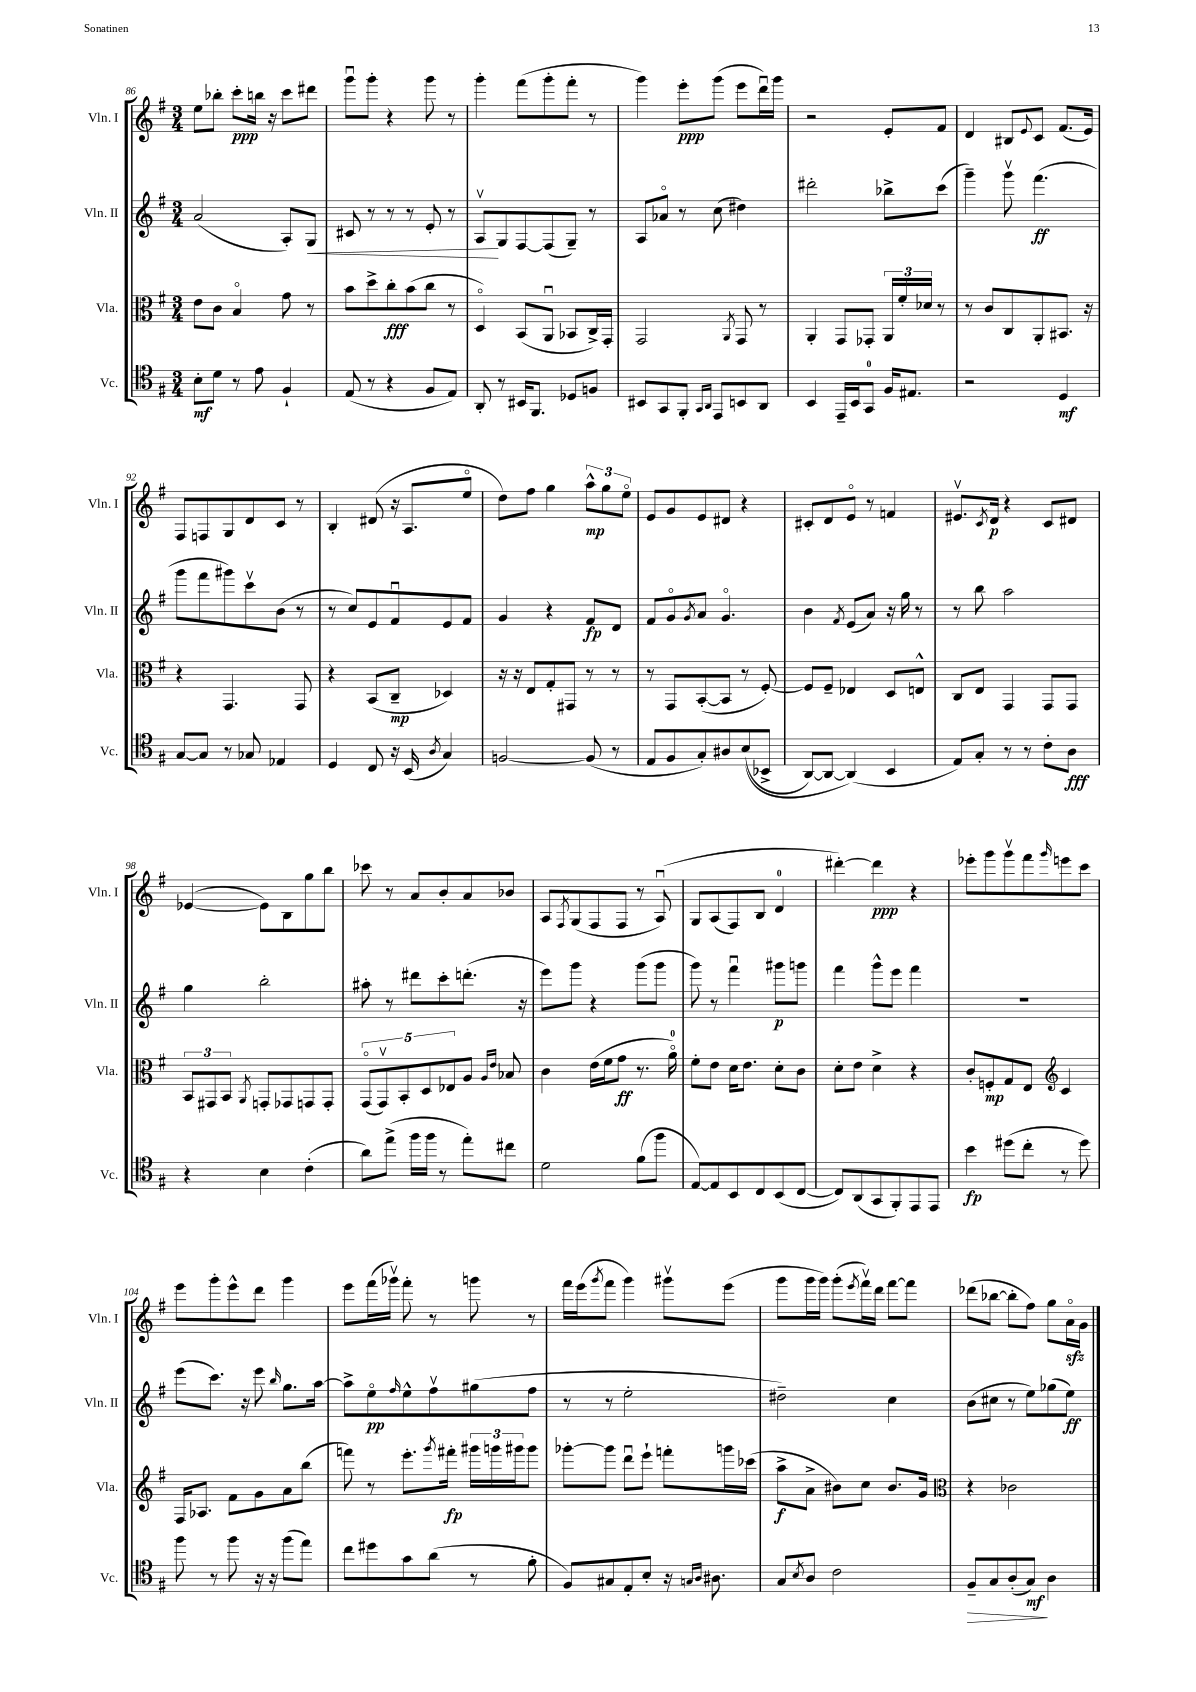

**kern	**dynam	**kern	**dynam	**kern	**dynam	**kern	**dynam
*part4	*part4	*part3	*part3	*part2	*part2	*part1	*part1
*staff4	*staff4	*staff3	*staff3	*staff2	*staff2	*staff1	*staff1
*I"Vc.	*	*I"Vla.	*	*I"Vln. II	*	*I"Vln. I	*
*I'Vc.	*	*I'Vla.	*	*I'Vln. II	*	*I'Vln. I	*
*clefC4	*	*clefC3	*	*clefG2	*	*clefG2	*
*k[f#]	*	*k[f#]	*	*k[f#]	*	*k[f#]	*
*M3/4	*	*M3/4	*	*M3/4	*	*M3/4	*
=86	=86	=86	=86	=86	=86	=86	=86
8B'\L	mf	8e\L	.	(2a/	.	8ee\L	.
8d\J	.	8c\J	.	.	.	8bb-X'\J	.
8r	.	4B/	.	.	.	8ccc'\L	ppp
8e\	.	.	.	.	.	16bbn\Jk	.
.	.	.	.	.	.	16r	.
4F#`/	.	8g\	.	8A'/L)	.	8ccc\L	.
!	!	!	!	!	!LO:HP:b	!	!
.	.	8r	.	8G/J	<	8ddd#X\J	.
=87	=87	=87	=87	=87	=87	=87	=87
(8E/	.	8b\L	.	8c#X/	.	8gggu\L	.
8r	.	8dd^\	.	8r	.	8ggg'\J	.
4r	.	8cc'\	fff	8r	.	4r	.
.	.	(8b\	.	8r	.	.	.
8F#/L	.	8cc\J	.	8e'/	.	8ggg\	.
8E/J)	.	8r	.	8r	.	8r	.
=88	=88	=88	=88	=88	=88	=88	=88
8AA'/	.	4D/)	.	8Av/L	.	4ggg'\	.
8r	.	.	.	8G/	[	.	.
16BB#X/KL	.	(8BB/L	.	[8F#/	.	(8fff#\L	.
8.FF#/J	.	.	.	.	.	.	.
.	.	8AAu/J	.	(8F#/]	.	8ggg'\	.
8D-X/L	.	8BB-X/L	.	8G~/J)	.	8fff#'\J	.
8Fn/J	.	16C^/L)	.	8r	.	8r	.
.	.	16GG'/JJ	.	.	.	.	.
=89	=89	=89	=89	=89	=89	=89	=89
8BB#X/L	.	2GG/	.	8A/L	.	4ggg\)	.
8GG/	.	.	.	8a-X/J	.	.	.
8FF#'/J	.	.	.	8r	.	8eee'\L	ppp
16qqGG/LL	.	.	.	.	.	.	.
16qqAA/JJ	.	.	.	.	.	.	.
8EE/L	.	.	.	(8cc\	.	(8ggg\J	.
.	.	8qAA/	.	.	.	.	.
8BBn/	.	8GG/	.	4dd#X\)	.	8eee\L	.
8AA/J	.	8r	.	.	.	16dddu\L)	.
.	.	.	.	.	.	16ggg\JJ	.
=90	=90	=90	=90	=90	=90	=90	=90
4BB/	.	4AA'/	.	2ddd#X'\	.	2r	.
16EE~/LL	.	8GG/L	.	.	.	.	.
16BB/J	.	.	.	.	.	.	.
8GG/J	.	8GG-X'/J	.	.	.	.	.
16F#/KL	.	24AA/LL	.	8bb-X^\L	.	8e'/L	.
.	.	24f#'/	.	.	.	.	.
8.E#X/J	.	.	.	.	.	.	.
.	.	24d-X/JJ	.	.	.	.	.
.	.	8r	.	(8ccc\J	.	8f#/J	.
=91	=91	=91	=91	=91	=91	=91	=91
2r	.	8r	.	4ggg~\)	.	4d/	.
.	.	8c/L	.	.	.	.	.
.	.	8C/	.	8gggv\	.	8B#X/L	.
.	.	.	.	.	.	8qqe/	.
.	.	8AA'/	.	(4.fff#\	ff	8c/J	.
4D/	mf	8.BB#X/J	.	.	.	(8.f#/L	.
.	.	16r	.	.	.	16e/Jk)	.
!!LO:LB:g=z
=92	=92	=92	=92	=92	=92	=92	=92
[8G/L	.	4r	.	8ggg\L	.	8F#/L	.
8G/J]	.	.	.	8fff#\	.	8Fn/	.
8r	.	4.GG/	.	8ggg#X\)	.	8G/	.
8G-X/	.	.	.	8cccv\	.	8d/	.
4E-X/	.	.	.	(8b\J	.	8c/J	.
.	.	8GG/	.	8r	.	8r	.
=93	=93	=93	=93	=93	=93	=93	=93
4D/	.	4r	.	8r	.	4B'/	.
.	.	.	.	8cc/L)	.	.	.
8C/	.	(8BB/L	.	8e/	.	(8d#X/	.
16r	.	8C~/J	mp	8f#u/	.	16r	.
(16BB/	.	.	.	.	.	8.A/L	.
8qA/	.	.	.	.	.	.	.
4G/)	.	4D-X/)	.	8e/	.	.	.
.	.	.	.	8f#/J	.	8ee/J	.
=94	=94	=94	=94	=94	=94	=94	=94
[2Fn/	.	16r	.	4g/	.	8dd\L)	.
.	.	16r	.	.	.	.	.
.	.	8E/L	.	.	.	8ff#\J	.
.	.	8G'/	.	4r	.	4gg\	.
.	.	8GG#X/J	.	.	.	.	.
(8F/]	.	8r	.	8f#/L	fp	12aa^^\L	mp
.	.	.	.	.	.	12gg\	.
8r	.	8r	.	8d/J	.	.	.
.	.	.	.	.	.	12ee\J	.
=95	=95	=95	=95	=95	=95	=95	=95
8E/L	.	8r	.	8f#/L	.	8e/L	.
8F#/	.	8GG/L	.	8g/	.	8g/	.
.	.	.	.	8qg/	.	.	.
8G'/)	.	([8BB'/	.	8a/J	.	8e/	.
8A#X/	.	8BB/J]	.	4.g/	.	8d#X/J	.
((8B/	.	8r	.	.	.	4r	.
8BB-X^/J	.	[8F#'/)	.	.	.	.	.
=96	=96	=96	=96	=96	=96	=96	=96
[8AA/L)	.	8F#/L]	.	4b\	.	8c#X'/L	.
8AA/J_	.	8F#~/J	.	.	.	8d/	.
.	.	.	.	8qf#/	.	.	.
(4AA/])	.	4E-X/	.	(8e/L	.	8e/J	.
.	.	.	.	8a/J)	.	8r	.
4BB/	.	8D/L	.	16r	.	4fn/	.
.	.	.	.	16gg\	.	.	.
.	.	8En^^/J	.	8r	.	.	.
=97	=97	=97	=97	=97	=97	=97	=97
8E/L)	.	8C/L	.	8r	.	8.e#Xv/L	.
8G'/J	.	8E/J	.	8bb\	.	.	.
.	.	.	.	.	.	8qc/	.
.	.	.	.	.	.	16d/Jk	p
8r	.	4GG/	.	2aa\	.	4r	.
8r	.	.	.	.	.	.	.
8c'\L	.	8GG/L	.	.	.	8c/L	.
8A\J	fff	8GG/J	.	.	.	8d#X/J	.
!!LO:LB:g=z
=98	=98	=98	=98	=98	=98	=98	=98
4r	.	12BB/L	.	4gg\	.	([4e-X/	.
.	.	12GG#X/	.	.	.	.	.
.	.	12BB/J	.	.	.	.	.
.	.	8qAA/	.	.	.	.	.
4B\	.	8GGn'/L	.	2bb'\	.	8e-\L])	.
.	.	8GG-X/	.	.	.	8B\	.
(4c'\	.	8GGn/	.	.	.	8gg\	.
.	.	8GG'/J	.	.	.	8bb\J	.
=99	=99	=99	=99	=99	=99	=99	=99
8a\L)	.	(10GG/L	.	8aa#X'\	.	8ccc-X\	.
.	.	10GGv/)	.	.	.	.	.
(8ee^\J	.	.	.	8r	.	8r	.
.	.	10BB'/	.	.	.	.	.
16ff#\LL	.	.	.	8ddd#X\L	.	8a/L	.
.	.	10D/	.	.	.	.	.
16ff#\JJ	.	.	.	.	.	.	.
8r	.	.	.	8ccc'\	.	8b'/	.
.	.	10E-X/	.	.	.	.	.
8ee'\L)	.	8A/J	.	(8.dddn'\J	.	8a/	.
.	.	16qqA/LL	.	.	.	.	.
.	.	16qqe/JJ	.	.	.	.	.
8cc#X\J	.	8B-X/	.	.	.	8b-X/J	.
.	.	.	.	16r	.	.	.
=100	=100	=100	=100	=100	=100	=100	=100
2d\	.	4c\	.	8eee\L)	.	8A/L	.
.	.	.	.	.	.	8qF#/	.
.	.	.	.	8ggg\J	.	(8G/	.
.	.	(16e\LL	.	4r	.	8F#/	.
.	.	16f#\J	.	.	.	.	.
.	.	8g\J	ff	.	.	8F#/J	.
(8f#\L	.	8.r	.	(8ggg\L	.	8r	.
8ff#\J	.	.	.	8ggg\J	.	(8Au/)	.
.	.	16a\)	.	.	.	.	.
=101	=101	=101	=101	=101	=101	=101	=101
[8E/L)	.	8f#'\L	.	8ggg\)	.	8G/L	.
8E/]	.	8e\J	.	8r	.	(8A/	.
8BB/	.	16d\KL	.	4fff#u\	.	8F#/)	.
.	.	8.e\J	.	.	.	.	.
8C/	.	.	.	.	.	8B/J	.
(8BB/	.	8d'\L	.	8ggg#X\L	p	4d/	.
[8C/J	.	8c\J	.	8gggn\J	.	.	.
=102	=102	=102	=102	=102	=102	=102	=102
8C/L])	.	8d'\L	.	4fff#\	.	[4ddd#X'\)	.
(8AA/	.	8e\J	.	.	.	.	.
8GG/	.	4d^\	.	8ggg^^\L	.	4ddd#\]	ppp
8FF#'/)	.	.	.	8eee\J	.	.	.
8EE/	.	4r	.	4fff#\	.	4r	.
8EE/J	.	.	.	.	.	.	.
=103	=103	=103	=103	=103	=103	=103	=103
4b\	fp	8c'/L	.	2.r	.	8eee-X'\L	.
.	.	8Fn'/	mp	.	.	8ggg\	.
(8dd#X\L	.	8G/	.	.	.	8gggv\	.
8cc'\J	.	8E/J	.	.	.	8fff#\	.
*	*	*clefG2	*	*	*	*	*
.	.	.	.	.	.	16qqggg/	.
8r	.	4c/	.	.	.	8eeen\	.
8dd#\)	.	.	.	.	.	8ccc\J	.
!!LO:LB:g=z
=104	=104	=104	=104	=104	=104	=104	=104
8ff#\	.	16F#/KL	.	(8eee\L	.	8eee\L	.
.	.	8.A-X/J	.	.	.	.	.
8r	.	.	.	8.ccc\J)	.	8ggg'\	.
8ff#\	.	8f#\L	.	.	.	8eee^^\	.
.	.	.	.	16r	.	.	.
16r	.	8g\	.	8eee\	.	8ddd\J	.
16r	.	.	.	.	.	.	.
.	.	.	.	16qqbb/	.	.	.
(8ff#\L	.	8a\	.	8.gg\L	.	4ggg\	.
8ee\J)	.	(8bb\J	.	.	.	.	.
.	.	.	.	[16aa\Jk	.	.	.
=105	=105	=105	=105	=105	=105	=105	=105
8cc\L	.	8fffn\)	.	8aa^\L]	.	8eee\L	.
8dd#X\	.	8r	.	8ee\	pp	(16fff#\L	.
.	.	.	.	.	.	16ggg-Xv\JJ)	.
.	.	.	.	16qqff#/	.	.	.
8g\	.	8.eee'\L	.	8ee^^\	.	8fff#'\	.
(8a\J	.	.	.	8ff#v\	.	8r	.
.	.	8qggg/	.	.	.	.	.
.	.	16fff#X'\Jk	fp	.	.	.	.
8r	.	24ggg#X\LL	.	(8gg#X\	.	8gggn\	.
.	.	24gggn\	.	.	.	.	.
.	.	24ggg#X\J	.	.	.	.	.
8f#'\	.	8ggg#\J	.	8ff#\J	.	8r	.
=106	=106	=106	=106	=106	=106	=106	=106
8F#/L)	.	[8ggg-X'\L	.	8r	.	16fff#\LL	.
.	.	.	.	.	.	(16eee\J	.
.	.	.	.	.	.	8qggg/	.
8G#X/	.	8ggg-\J]	.	8r	.	8fff#\J	.
8E'/	.	8dddu\L	.	2ee'\	.	4ggg\)	.
8B'/J	.	8eee`\J	.	.	.	.	.
16r	.	8fffn'\L	.	.	.	8ggg#Xv\L	.
16qqGn/LL	.	.	.	.	.	.	.
16qqA/JJ	.	.	.	.	.	.	.
8.A#X\	.	.	.	.	.	.	.
.	.	16gggn\L	.	.	.	(8eee\J	.
.	.	(16ccc-X\JJ	.	.	.	.	.
=107	=107	=107	=107	=107	=107	=107	=107
8G/L	.	8aa^\L	f	2dd#X~\)	.	8ggg\L	.
8qB/	.	.	.	.	.	.	.
8A/J	.	8a^\J	.	.	.	16ggg\L	.
.	.	.	.	.	.	16ggg\JJ)	.
2c\	.	8b#X\L)	.	.	.	(8ggg'\L	.
.	.	.	.	.	.	8qeee/	.
.	.	8cc\J	.	.	.	16fff#v\L)	.
.	.	.	.	.	.	16ddd\JJ	.
.	.	8.b#/L	.	4cc\	.	[8fff#\L	.
.	.	.	.	.	.	8fff#\J]	.
.	.	16g/Jk	.	.	.	.	.
=108	=108	=108	=108	=108	=108	=108	=108
*	*	*clefC3	*	*	*	*	*
!	!LO:HP:b	!	!	!	!	!	!
8F#~/L	>	4r	.	(8b\L	.	(8ddd-X\L	.
8G/	.	.	.	8cc#X\J	.	[8bb-X\J	.
(8A'/	.	2c-X\	.	8r	.	8bb-'\L]	.
8G/J)	mf	.	.	8ee\L)	.	8ff#\J)	.
4A\	]	.	.	(8gg-X\	.	8gg\L	.
.	.	.	.	8ee\J)	ff	16azz\L	.
.	.	.	.	.	.	16g\JJ	.
==	==	==	==	==	==	==	==
*-	*-	*-	*-	*-	*-	*-	*-
